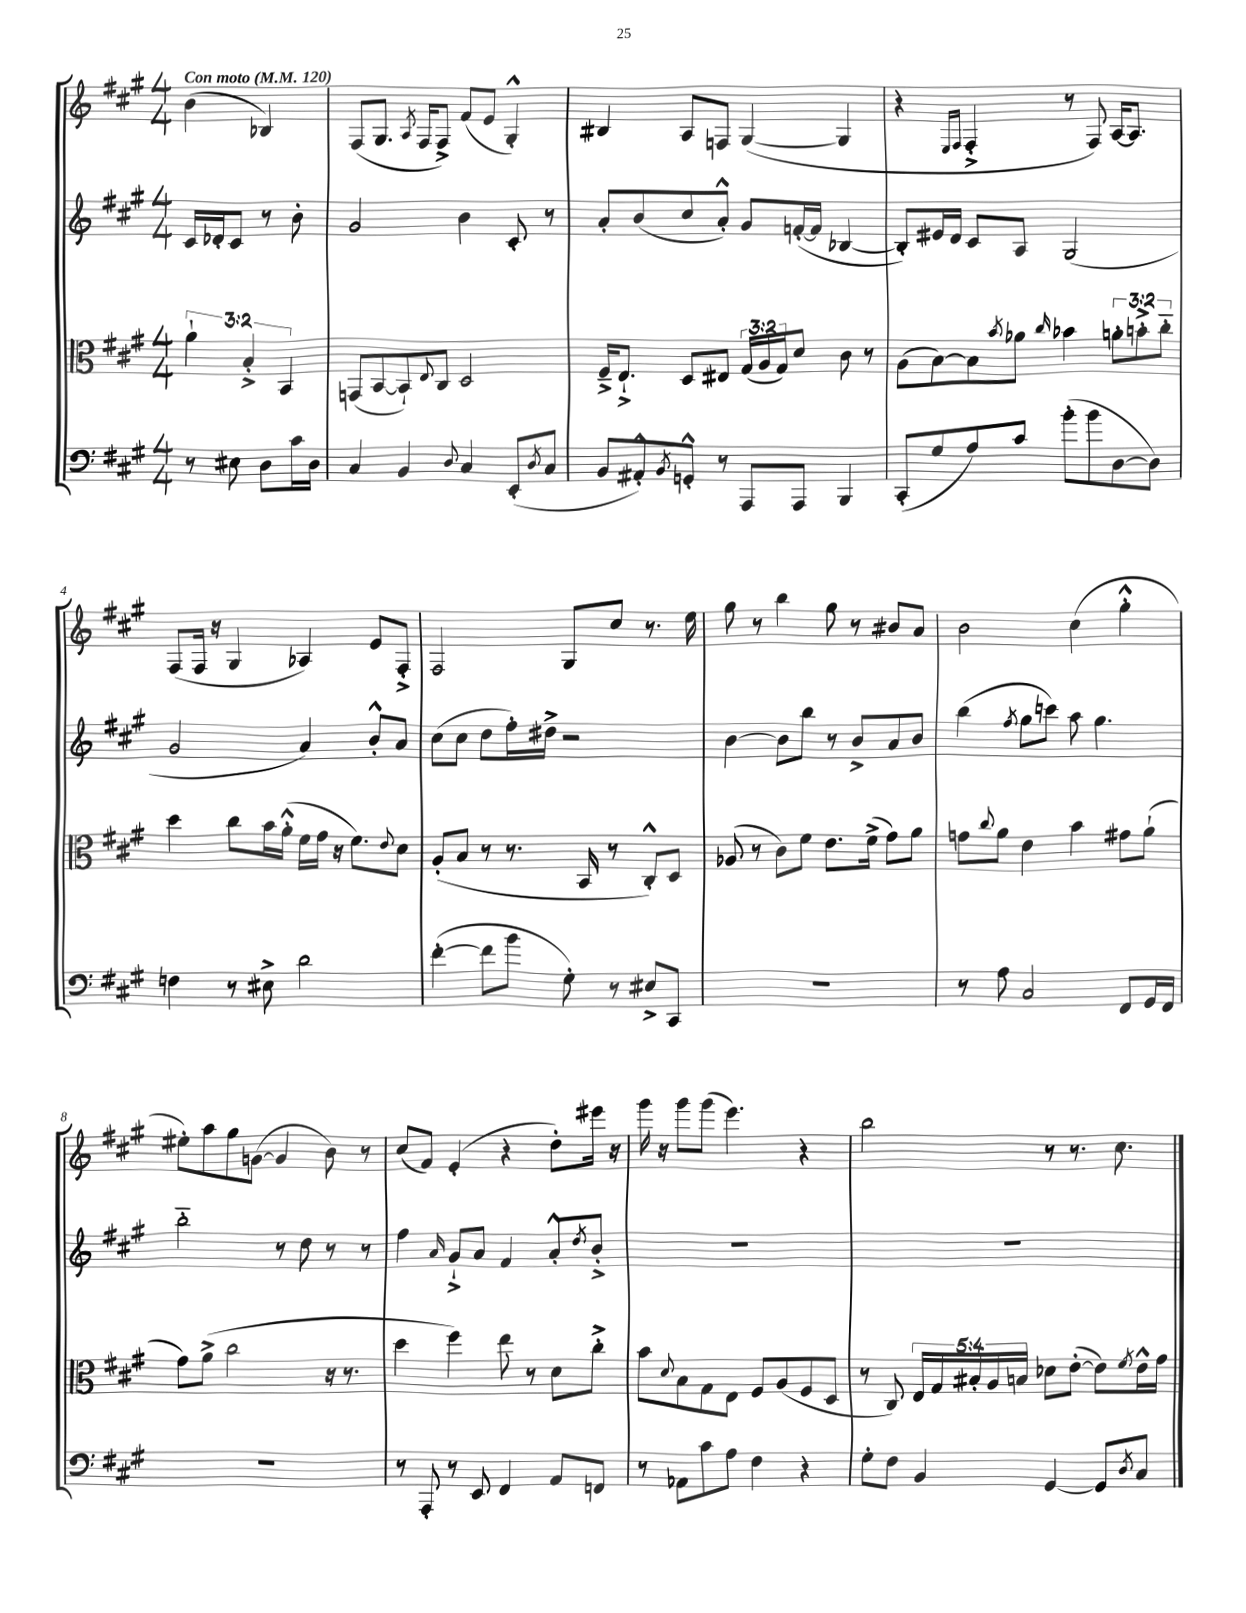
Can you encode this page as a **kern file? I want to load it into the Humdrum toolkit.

**kern	**kern	**kern	**kern
*staff4	*staff3	*staff2	*staff1
*clefF4	*clefC3	*clefG2	*clefG2
*k[f#c#g#]	*k[f#c#g#]	*k[f#c#g#]	*k[f#c#g#]
*M4/4	*M4/4	*M4/4	*M4/4
*MM120	*MM120	*MM120	*MM120
8r	6a`	16c#	(4b
.	.	16d-'	.
8E#	.	8c#	.
.	6B'^	.	.
8D	.	8r	4B-)
.	6BB	.	.
16c#	.	8b'	.
16D	.	.	.
=	=	=	=
4C#	(8GG	2g#	(8F#
.	[8BB	.	8.G#
4BB	8BB`])	.	.
.	.	.	8qA
.	.	.	16F#
.	8qqE	.	.
.	8C#	.	8F#^)
8qqD	.	.	.
4C#	2D	4b	(8f#
.	.	.	8e
(8EE'	.	8c#'	4G#'^^)
8qD	.	.	.
8C#	.	8r	.
=	=	=	=
8BB	16F#~^	8a'	4B#
.	8.E`^	.	.
8AA#'^^)	.	(8b	.
8qBB	.	.	.
8GG'^^	8D	8cc#	8A
8r	8E#	8a'^^)	8F
8AAA	(24G#	8g#	([4G#
.	24A	.	.
.	24G#)	.	.
8AAA	8d	([16f'	.
.	.	16f]	.
4BBB	8c#	[4B-	4G#]
.	8r	.	.
=	=	=	=
(8CC#'	(8A	8B-'])	4r
8G#	[8B)	16e#	.
.	.	16d	.
.	.	.	16qqE
.	.	.	16qqF#
8A)	8B]	8c#	4F#'^
.	8qb	.	.
8c#	8a-	8A	.
.	16qqcc#	.	.
(8b'	4b-	(2G#	8r
8b	.	.	8F#)
[8D	12a'	.	[16A
.	.	.	8.A]
.	12b'^	.	.
8D])	.	.	.
.	12cc#'~	.	.
=	=	=	=
4F	4dd	2g#	(8F#
.	.	.	16F#
.	.	.	16r
8r	8cc#	.	4G#
8E#^	16b	.	.
.	(16a'^^	.	.
2d	16f#	4a)	4A-)
.	16g#	.	.
.	16r	.	.
.	8.f#)	.	.
.	.	8b'^^	8e
.	8qqe	.	.
.	8d	8a	8F#'^
=	=	=	=
([4f#'	(8A'	(8cc#	2F#
.	8B	8cc#	.
8f#]	8r	8dd	.
8b	8.r	16ff#')	.
.	.	16dd#^	.
8G#')	.	2r	8G#
.	16BB	.	.
8r	8r	.	8cc#
8E#^	8C#'^^)	.	8.r
8CC#	8D	.	.
.	.	.	16ee
=	=	=	=
1r	(8A-	[4b	8gg#
.	8r	.	8r
.	8c#)	8b]	4bb
.	8f#	8bb	.
.	8.e	8r	8gg#
.	.	8b^	8r
.	(16f#^	.	.
.	8g#)	8a	8b#
.	8a	8b	8a
=	=	=	=
8r	8g	(4bb	2b
.	8qqcc#	.	.
8A	8a	.	.
.	.	8qff#	.
2C#	4e	8gg#	.
.	.	8ccc)	.
.	4b	8aa	(4cc#
.	.	4.gg#	.
8FF#	8g#	.	4gg#'^^
16GG#	(8a`	.	.
16FF#	.	.	.
=	=	=	=
1r	8g#)	2bb'~	8ee#')
.	(8a^	.	8aa
.	2cc#	.	8gg#
.	.	.	([8g
.	.	8r	4g]
.	.	8dd	.
.	16r	8r	8b)
.	8.r	.	.
.	.	8r	8r
=	=	=	=
8r	4dd	4ff#	(8cc#
8AAA'	.	.	8f#)
.	.	16qqa	.
8r	4ff#)	8g#`^	(4e'
8EE	.	8a	.
4FF#	8ee	4f#	4r
.	8r	.	.
8AA	8d	8a'^^	8dd')
.	.	8qdd	.
8FF	8cc#'^	8b'^	16eee#
.	.	.	16r
=	=	=	=
8r	8b	1r	16ggg#
.	.	.	16r
.	8qqd	.	.
8AA-	8B	.	8ggg#
8c#	8G#	.	(8ggg#
8A	8E	.	4.eee)
4F#	8F#	.	.
.	(8A	.	.
4r	8F#	.	4r
.	8D	.	.
=	=	=	=
8G#'	8r	1r	2bb
8F#	8C#)	.	.
4BB	20E	.	.
.	20G#	.	.
.	20B#'	.	.
.	20A	.	.
.	20B	.	.
[4GG#	8d-	.	8r
.	([8e'	.	8.r
8GG#]	8e])	.	.
.	.	.	8.cc#
8qD	8qf#	.	.
8C#	16e^^	.	.
.	16g#	.	.
==	==	==	==
*-	*-	*-	*-
